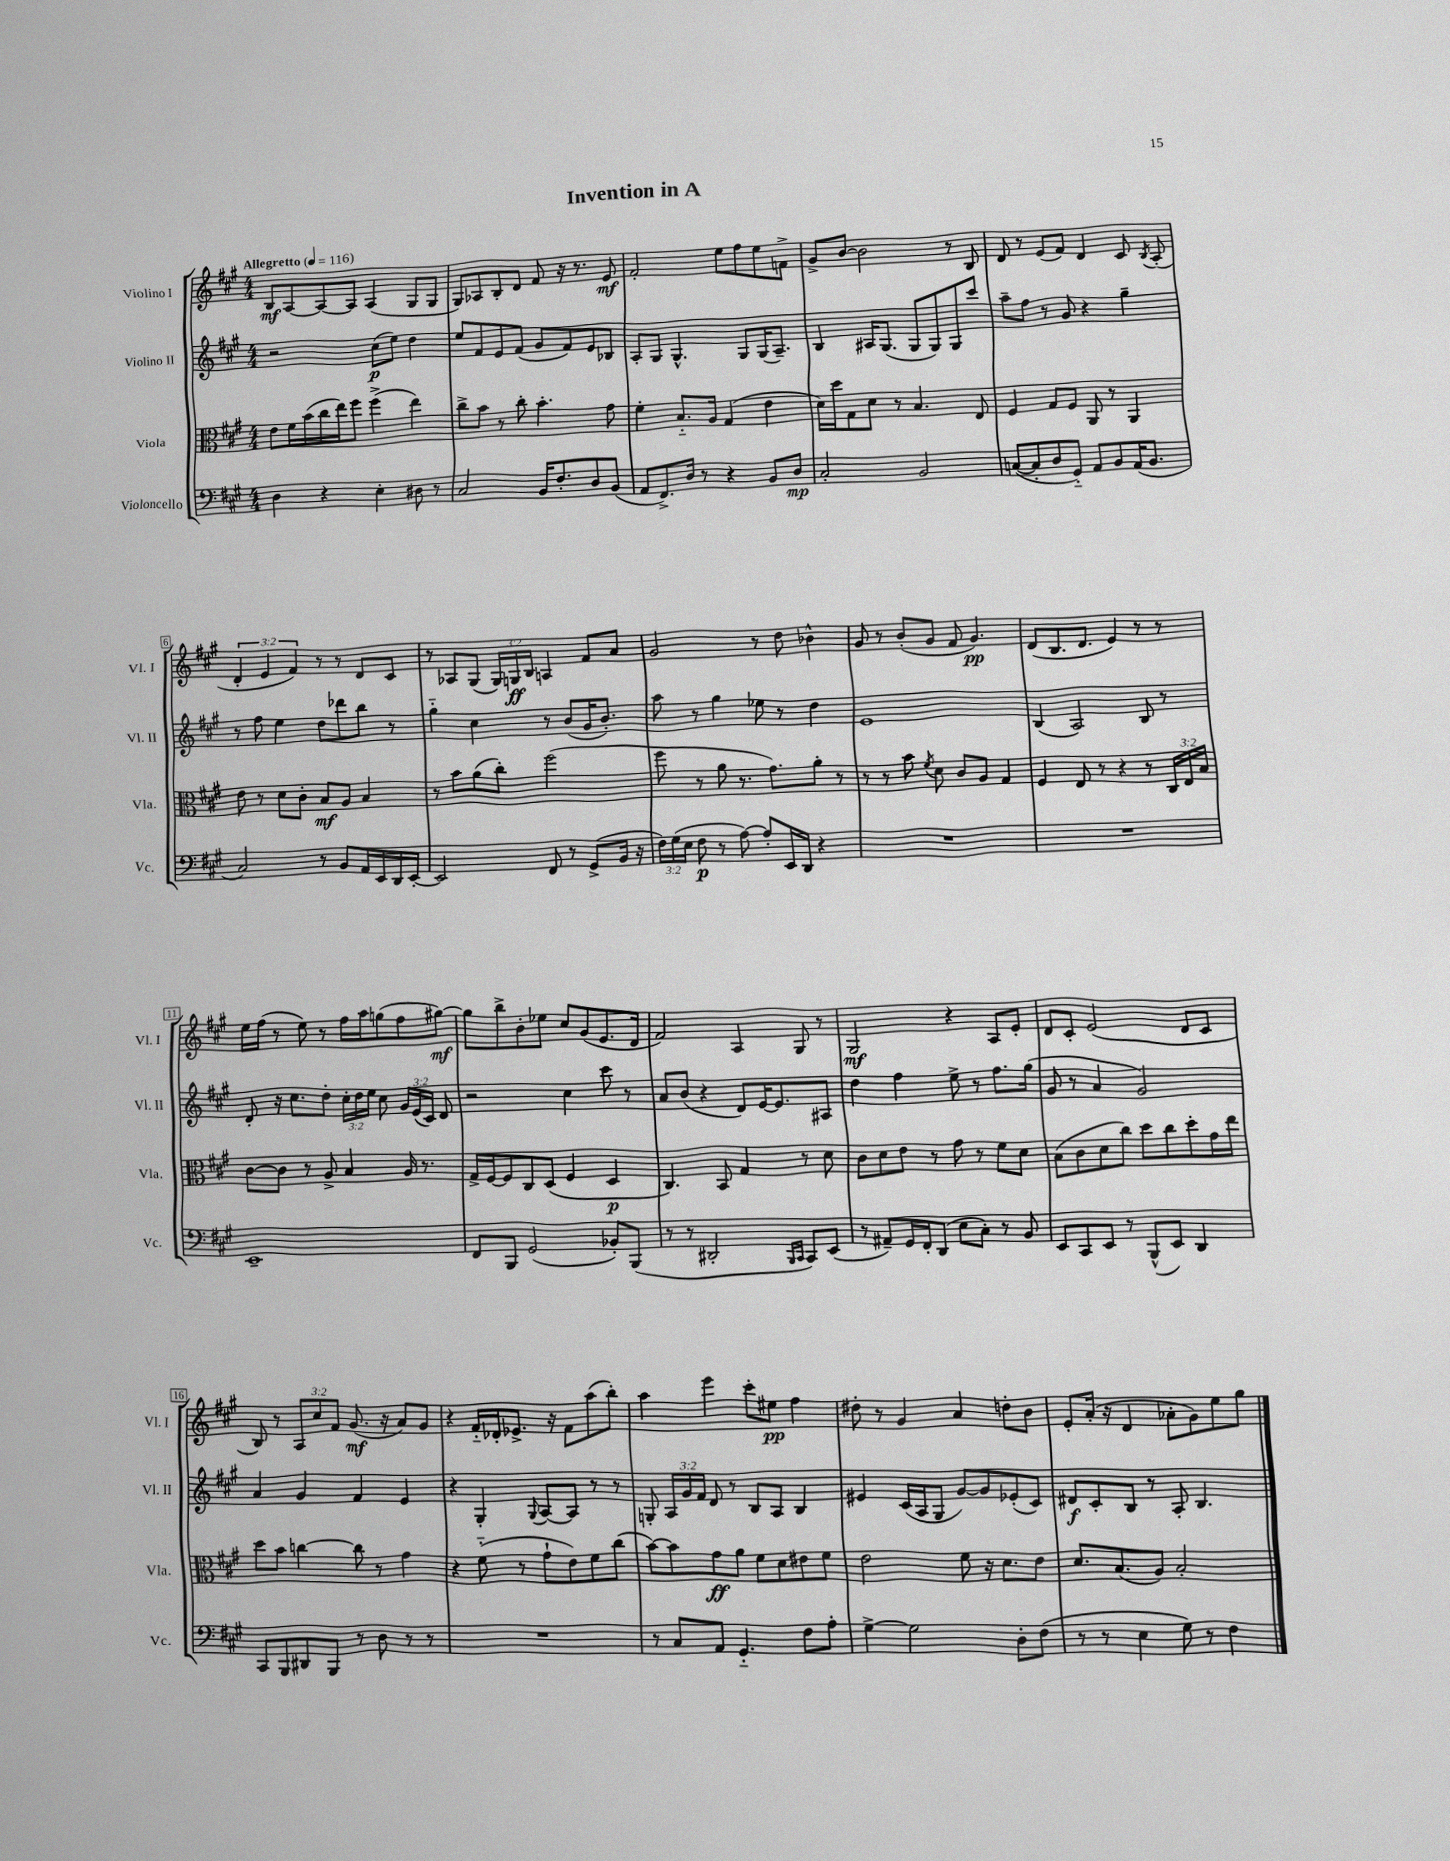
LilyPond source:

\header { title = "Invention in A" }
<<
\new StaffGroup <<
\new Staff = "s0" \with { instrumentName = "Violino I" shortInstrumentName = "Vl. I" } {
    \clef treble \key a \major \numericTimeSignature \time 4/4 \override Staff.TupletNumber.text = #tuplet-number::calc-fraction-text \tempo "Allegretto" 4 = 116
    \autoBeamOff b8[\mf a8~ a8~ a8] a4( gis8[ gis8] |
    gis8[) aes8 b8-. d'8] fis'8 r16 r8. e'8\mf |
    fis'2-. e''8[ fis''8 e''8 f'8]-> |
    gis'8[-> b'8]~ b'2 r8 b8 |
    d'8 r8 e'8[( fis'8]) d'4 cis'8 \acciaccatura { b8 } a8-.( |
    \tuplet 3/2 { d'4-. e'4 fis'4) } r8 r8 d'8[ cis'8] |
    r8 aes8[ gis8]( \tuplet 3/2 { gis16[) g16\ff b16] } a4 fis'8[ a'8] |
    gis'2 r8 d''8 bes'4-^ |
    gis'8 r8 b'8[-.( gis'8] fis'8 gis'4.\pp) |
    d'8[( b8. d'8.] e'4) r8 r8 |
    e''16[ fis''16]( r8 e''8) r8 fis''16[ a''16 g''8( fis''8 gis''8]~\mf) |
    gis''8[ b''8-> b'8-. ees''8] cis''8[ gis'8( e'8. d'16] |
    fis'2) a4 gis8 r8 |
    gis2\mf r4 a8[ e'8]-. |
    d'8[ cis'8]-. e'2( d'8[ cis'8] |
    b8) r8 \tuplet 3/2 { a8[ cis''8 fis'8] } gis'8.\mf( r16 a'8[) gis'8] |
    r4 fis'16[-_ des'16-. ees'8.]-> r16 fis'8[ a''8( b''8]-.) |
    a''4 e'''4 cis'''8[-. eis''8]\pp fis''4 |
    dis''8-. r8 gis'4 a'4 d''8[-. b'8] |
    e'8[-. a'16]-.( r16 d'4 aes'8[-. gis'8) e''8 gis''8] \bar "|." |
}
\new Staff = "s1" \with { instrumentName = "Violino II" shortInstrumentName = "Vl. II" } {
    \clef treble \key a \major \numericTimeSignature \time 4/4 \override Staff.TupletNumber.text = #tuplet-number::calc-fraction-text
    \autoBeamOff r2 cis''8[\p( e''8]) d''4 |
    e''8[ fis'8 e'8 fis'8]( gis'8[ fis'8) e'8 bes8] |
    a8[-. gis8] gis4.-^ gis8[ gis16( a8.]--) |
    b4 ais16[ gis8.]( gis8[ gis8) gis8 cis'''8] |
    a''8[-- fis''8] r8 gis'8 r4 gis''4-- |
    r8 fis''8 e''4 d''8[ des'''8 b''8] r8 |
    gis''4-_ cis''4 r8 b'8[( gis'16 b'8.]-.) |
    a''8 r8 gis''4 ees''8 r8 d''4 |
    e'1 |
    b4( a2) b8 r8 |
    d'8-. r16 cis''8.[ d''8]-. \tuplet 3/2 { cis''16[-. d''16 e''16] } cis''8 \tuplet 3/2 { gis'16[ e'16( cis'16]) } d'8 |
    r2 cis''4 cis'''8 r8 |
    a'8[ b'8]( r4 d'8[) e'16~ e'8. ais8] |
    d''4 fis''4 e''8-> r8 fis''8.[ gis''16]( |
    gis'8 r8 a'4 gis'2) |
    a'4 gis'4 fis'4 e'4 |
    r4 gis4-. \appoggiatura { gis8 } a8[~ a8] r8 r8 |
    g8-. \tuplet 3/2 { a16[ gis'16 fis'16] } d'8 r8 b8[ a8] b4 |
    eis'4 cis'16[( a16 gis8] gis'8[~) gis'8 ees'8-.( cis'8]) |
    dis'8[\f cis'8-. b8] r8 a8-. b4. \bar "|." |
}
\new Staff = "s2" \with { instrumentName = "Viola" shortInstrumentName = "Vla." } {
    \clef alto \key a \major \numericTimeSignature \time 4/4 \override Staff.TupletNumber.text = #tuplet-number::calc-fraction-text
    \autoBeamOff e'8[ fis'16 b'16( cis''16 e''16) fis''8] fis''4->( e''4) |
    cis''8[-> b'8] r8 cis''8-. b'4.-. gis'8 |
    fis'4-. b8.[-_ a16] gis4( e'4 |
    d'16[) d''16 gis8 d'8] r8 b4. e8 |
    fis4 gis8[ fis8] a,8 r8 a,4 |
    e'8 r8 d'8[ cis'8]-. b8[\mf a8] b4 |
    r8 b'8[ a'8( cis''8]-.) fis''2( |
    fis''8 r8 a'8 r8. gis'8.[) a'8]-. r8 |
    r8 r8 b'8 \acciaccatura { fis'8 } d'8 cis'8[ a8] gis4 |
    fis4 e8 r8 r4 r8 \tuplet 3/2 { cis16[ e16 b16] } |
    cis'8[~ cis'8] r8 a8-> b4 a16 r8. |
    gis16[-> fis16~ fis8 cis8 d8]( fis4 d4\p |
    cis4.) b,8 gis4 r8 d'8 |
    cis'8[ d'8 e'8] r8 gis'8 r8 fis'8[ d'8] |
    b8[( cis'8 d'8 cis''8]) d''8[ cis''8 d''8-. gis'16 e''16] |
    d''8[ b'8] c''4~ c''8 r8 gis'4 |
    r4 fis'8-_( r8 gis'8[-! e'8) fis'8 cis''8]( |
    b'8[~) b'8 gis'8\ff a'8] fis'8[ d'8 eis'8 fis'8] |
    e'2 fis'8 r16 d'8.[ e'8] |
    d'8.[ b8.( a8]) b2-. \bar "|." |
}
\new Staff = "s3" \with { instrumentName = "Violoncello" shortInstrumentName = "Vc." } {
    \clef bass \key a \major \numericTimeSignature \time 4/4 \override Staff.TupletNumber.text = #tuplet-number::calc-fraction-text
    \autoBeamOff d4 r4 e4-. dis8 r8 |
    cis2 b,16[ fis8.-. d8 b,8]( |
    a,8[ fis,8.->) d16] r8 r4 b,8[ d8]\mp |
    cis2-. b,2 |
    c8[~( c8-. d8 gis,8]-_) a,8[ b,8 a,16( b,8.] |
    cis2) r8 b,8[ a,16 e,16 d,16 e,16]~-. |
    e,2 fis,8 r8 gis,8[->( b,16] r16 |
    \tuplet 3/2 { fis16[) gis16( e16] } fis8\p r8 a8~) a8[-. e,16 d,16] r4 |
    R1 |
    R1 |
    e,1-- |
    fis,8[ b,,8] gis,2( bes,8[-.) b,,8]( |
    r8 r8 dis,2-. \grace { b,,16[ cis,16] } cis,8[) e,8]( |
    r8 ais,8[--) gis,16 fis,16-. d,8]( e8[ cis8]-.) r8 b,8 |
    e,8[ cis,8 e,8] r8 b,,8[-^( e,8]) d,4 |
    cis,8[ b,,8 dis,8 b,,8] r8 d8 r8 r8 |
    R1 |
    r8 cis8[ a,8] gis,4.-_ fis8[ a8]-. |
    gis4~-> gis2 d8[-. fis8]( |
    r8 r8 e4 gis8) r8 fis4 \bar "|." |
}
>>
>>
\layout { \context { \Score \override BarNumber.stencil = #(make-stencil-boxer 0.1 0.3 ly:text-interface::print) } }
